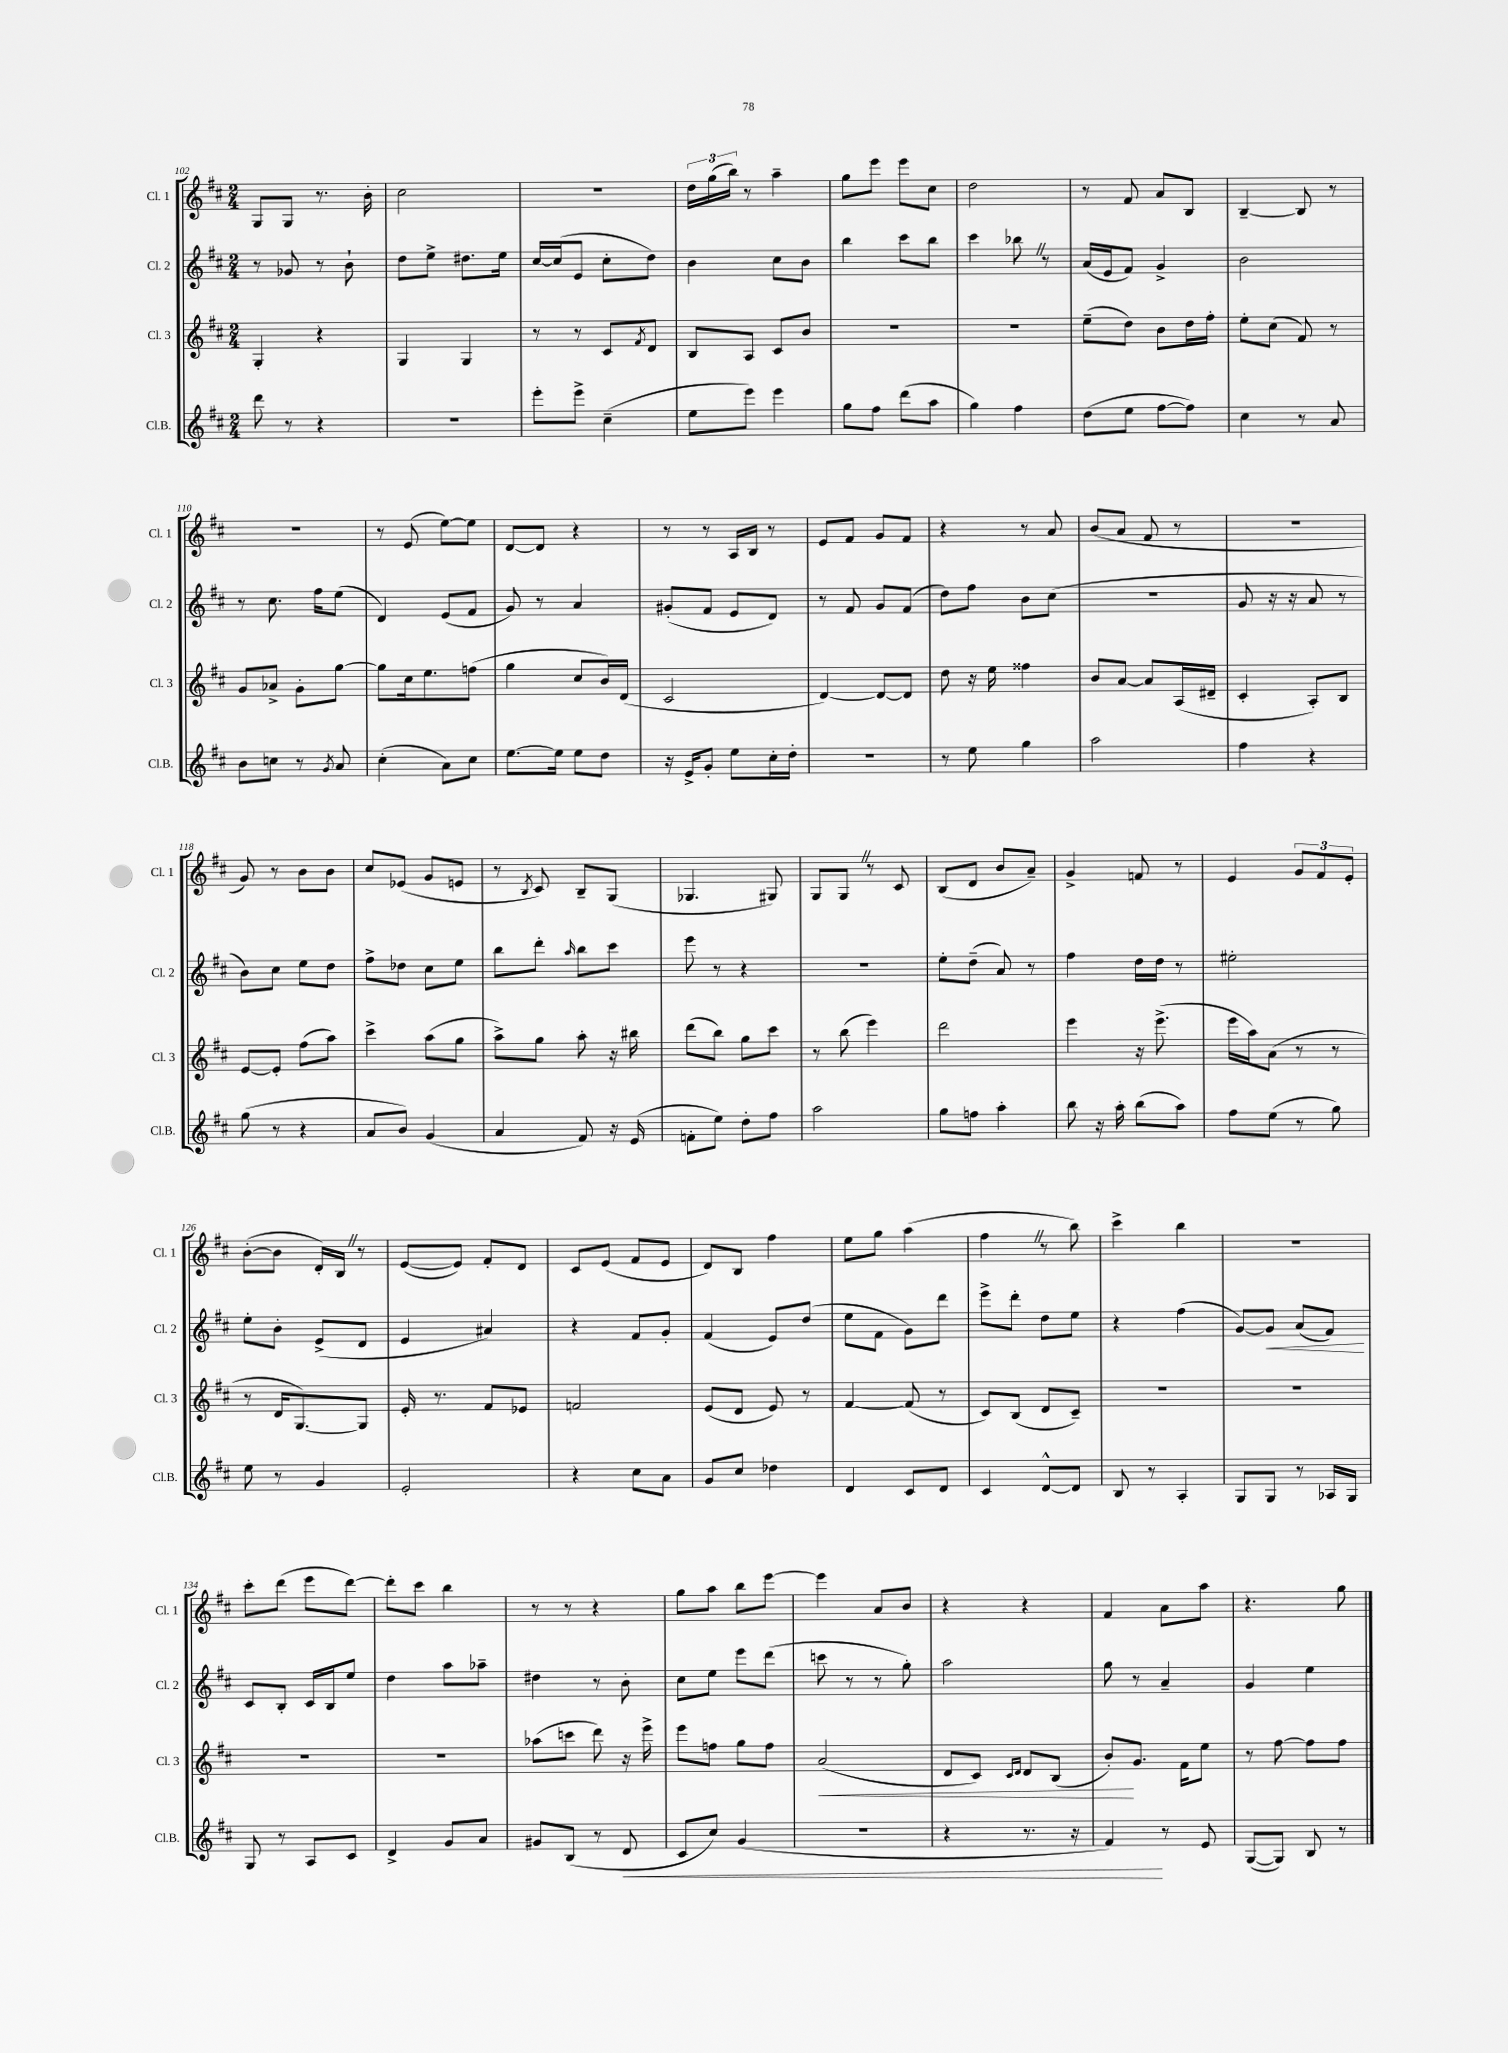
<<
\new StaffGroup <<
\new Staff = "s0" \with { instrumentName = "Cl. 1" shortInstrumentName = "Cl. 1" } {
    \clef treble \key d \major \numericTimeSignature \time 2/4
    g8 g8 r8. b'16-. |
    cis''2 |
    R2 |
    \tuplet 3/2 { d''16 g''16( b''16) } r8 a''4-- |
    g''8 e'''8 e'''8 cis''8 |
    d''2 |
    r8 fis'8 a'8 b8 |
    b4~-- b8 r8 |
    R2 |
    r8 e'8( e''8~) e''8 |
    d'8~ d'8 r4 |
    r8 r8 a16 b16 r8 |
    e'8 fis'8 g'8 fis'8 |
    r4 r8 a'8 |
    b'8( a'8 fis'8 r8 |
    r2 |
    g'8) r8 b'8 b'8 |
    cis''8 ees'8( g'8 e'8 |
    r8 \acciaccatura { b8 } cis'8) b8-- g8( |
    ges4. gis8) |
    g8 g8 \once \override BreathingSign.text = \markup { \musicglyph "scripts.caesura.straight" } \breathe r8 cis'8 |
    b8( d'8 b'8 a'8--) |
    g'4-> f'8 r8 |
    e'4 \tuplet 3/2 { g'8 fis'8 e'8-. } |
    b'8~-.( b'8 d'16-.) b16 \once \override BreathingSign.text = \markup { \musicglyph "scripts.caesura.straight" } \breathe r8 |
    e'8~( e'8) fis'8-. d'8 |
    cis'8 e'8( fis'8 e'8 |
    d'8) b8 fis''4 |
    e''8 g''8 a''4( |
    fis''4 \once \override BreathingSign.text = \markup { \musicglyph "scripts.caesura.straight" } \breathe r8 b''8) |
    cis'''4-> b''4 |
    r2 |
    cis'''8-. d'''8( e'''8 d'''8~) |
    d'''8-. cis'''8 b''4 |
    r8 r8 r4 |
    g''8 a''8 b''8 e'''8~ |
    e'''4 a'8 b'8 |
    r4 r4 |
    fis'4 a'8 a''8 |
    r4. g''8 \bar "|." |
}
\new Staff = "s1" \with { instrumentName = "Cl. 2" shortInstrumentName = "Cl. 2" } {
    \clef treble \key d \major \numericTimeSignature \time 2/4
    r8 ges'8 r8 b'8-! |
    d''8 e''8-> dis''8. e''16 |
    cis''16~ cis''16( e'8 cis''8-. d''8) |
    b'4 cis''8 b'8 |
    b''4 cis'''8 b''8 |
    cis'''4 bes''8 \once \override BreathingSign.text = \markup { \musicglyph "scripts.caesura.straight" } \breathe r8 |
    a'16( e'16 fis'8) g'4-> |
    b'2 |
    r8 cis''8. fis''16 e''8( |
    d'4) e'8( fis'8 |
    g'8) r8 a'4 |
    gis'8-.( fis'8 e'8 d'8) |
    r8 fis'8 g'8 fis'8( |
    d''8) fis''8 b'8 cis''8( |
    R2 |
    g'8 r16 r16 a'8 r8 |
    b'8) cis''8 e''8 d''8 |
    fis''8-> des''8 cis''8 e''8 |
    b''8 d'''8-. \grace { a''16 } b''8 cis'''8 |
    e'''8 r8 r4 |
    R2 |
    e''8-. d''8--( a'8) r8 |
    fis''4 d''16 d''16 r8 |
    eis''2-. |
    e''8-. b'8-. e'8->( d'8 |
    e'4 ais'4) |
    r4 fis'8 g'8-. |
    fis'4( e'8) d''8( |
    e''8 fis'8 g'8) d'''8 |
    e'''8-> d'''8-. d''8 e''8 |
    r4 fis''4( |
    g'8~) g'8\< a'8( fis'8\!) |
    cis'8 b8-. cis'16 b16 e''8 |
    d''4 a''8 aes''8-- |
    dis''4 r8 b'8-. |
    cis''8 e''8 e'''8 d'''8( |
    c'''8 r8 r8 g''8-.) |
    a''2 |
    g''8 r8 a'4-- |
    g'4 e''4 \bar "|." |
}
\new Staff = "s2" \with { instrumentName = "Cl. 3" shortInstrumentName = "Cl. 3" } {
    \clef treble \key d \major \numericTimeSignature \time 2/4
    g4-. r4 |
    g4 g4 |
    r8 r8 cis'8 \acciaccatura { fis'8 } d'8 |
    b8 a8 cis'8 b'8 |
    R2 |
    R2 |
    e''8--( d''8) b'8 d''16 fis''16-. |
    e''8-. cis''8( fis'8) r8 |
    g'8 aes'8-> g'8-. g''8~ |
    g''8 cis''16 e''8. f''8( |
    g''4 cis''8 b'16) d'16( |
    cis'2 |
    d'4~) d'8~ d'8 |
    d''8 r16 e''16 fisis''4 |
    b'8 a'8~ a'8 a16( dis'16-- |
    cis'4-. a8-.) b8 |
    e'8~ e'8-. fis''8( a''8) |
    cis'''4-> a''8( g''8 |
    a''8->) g''8 a''8-. r16 bis''16 |
    d'''8( b''8) g''8 cis'''8 |
    r8 b''8( e'''4) |
    d'''2 |
    e'''4 r16 e'''8.->( |
    e'''16 a''16) a'8( r8 r8 |
    r8 d'16 g8.~) g8 |
    e'16-. r8. fis'8 ees'8 |
    f'2 |
    e'8( d'8 e'8) r8 |
    fis'4~ fis'8( r8 |
    cis'8) b8( d'8 cis'8--) |
    R2 |
    R2 |
    R2 |
    R2 |
    aes''8( c'''8 d'''8) r16 e'''16-> |
    e'''8 f''8 g''8 f''8 |
    a'2\<( |
    d'8 cis'8) \grace { cis'16 d'16 } d'8 b8( |
    b'8-.\!) g'8. fis'16 e''8 |
    r8 fis''8~ fis''8 fis''8 \bar "|." |
}
\new Staff = "s3" \with { instrumentName = "Cl.B." shortInstrumentName = "Cl.B." } {
    \clef treble \key d \major \numericTimeSignature \time 2/4
    d'''8 r8 r4 |
    R2 |
    e'''8-. e'''8-> cis''4--( |
    e''8 e'''8) e'''4 |
    g''8 fis''8 d'''8( a''8 |
    g''4) fis''4 |
    d''8( e''8 fis''8~ fis''8) |
    cis''4 r8 a'8 |
    b'8 c''8 r8 \acciaccatura { g'8 } a'8 |
    cis''4-.( a'8) cis''8 |
    e''8.~ e''16 e''8 d''8 |
    r16 e'16-> g'8-. e''8 cis''16-. d''16-. |
    R2 |
    r8 e''8 g''4 |
    a''2 |
    fis''4 r4 |
    g''8( r8 r4 |
    a'8 b'8) g'4( |
    a'4 fis'8) r16 e'16( |
    f'8-. e''8) d''8-. fis''8 |
    a''2 |
    g''8 f''8 a''4-. |
    b''8 r16 a''16-. b''8( a''8) |
    fis''8 e''8( r8 g''8) |
    e''8 r8 g'4 |
    e'2-. |
    r4 cis''8 a'8 |
    g'8 cis''8 des''4 |
    d'4 cis'8 d'8 |
    cis'4 d'8~-^ d'8 |
    b8 r8 a4-. |
    g8 g8 r8 aes16 g16 |
    g8 r8 a8 cis'8 |
    d'4-> g'8 a'8 |
    gis'8 b8( r8 d'8\< |
    cis'8 cis''8) g'4( |
    r2 |
    r4 r8. r16 |
    fis'4\!) r8 e'8 |
    g8~( g8) b8 r8 \bar "|." |
}
>>
>>
\layout { \context { \Score currentBarNumber = #102 } }
